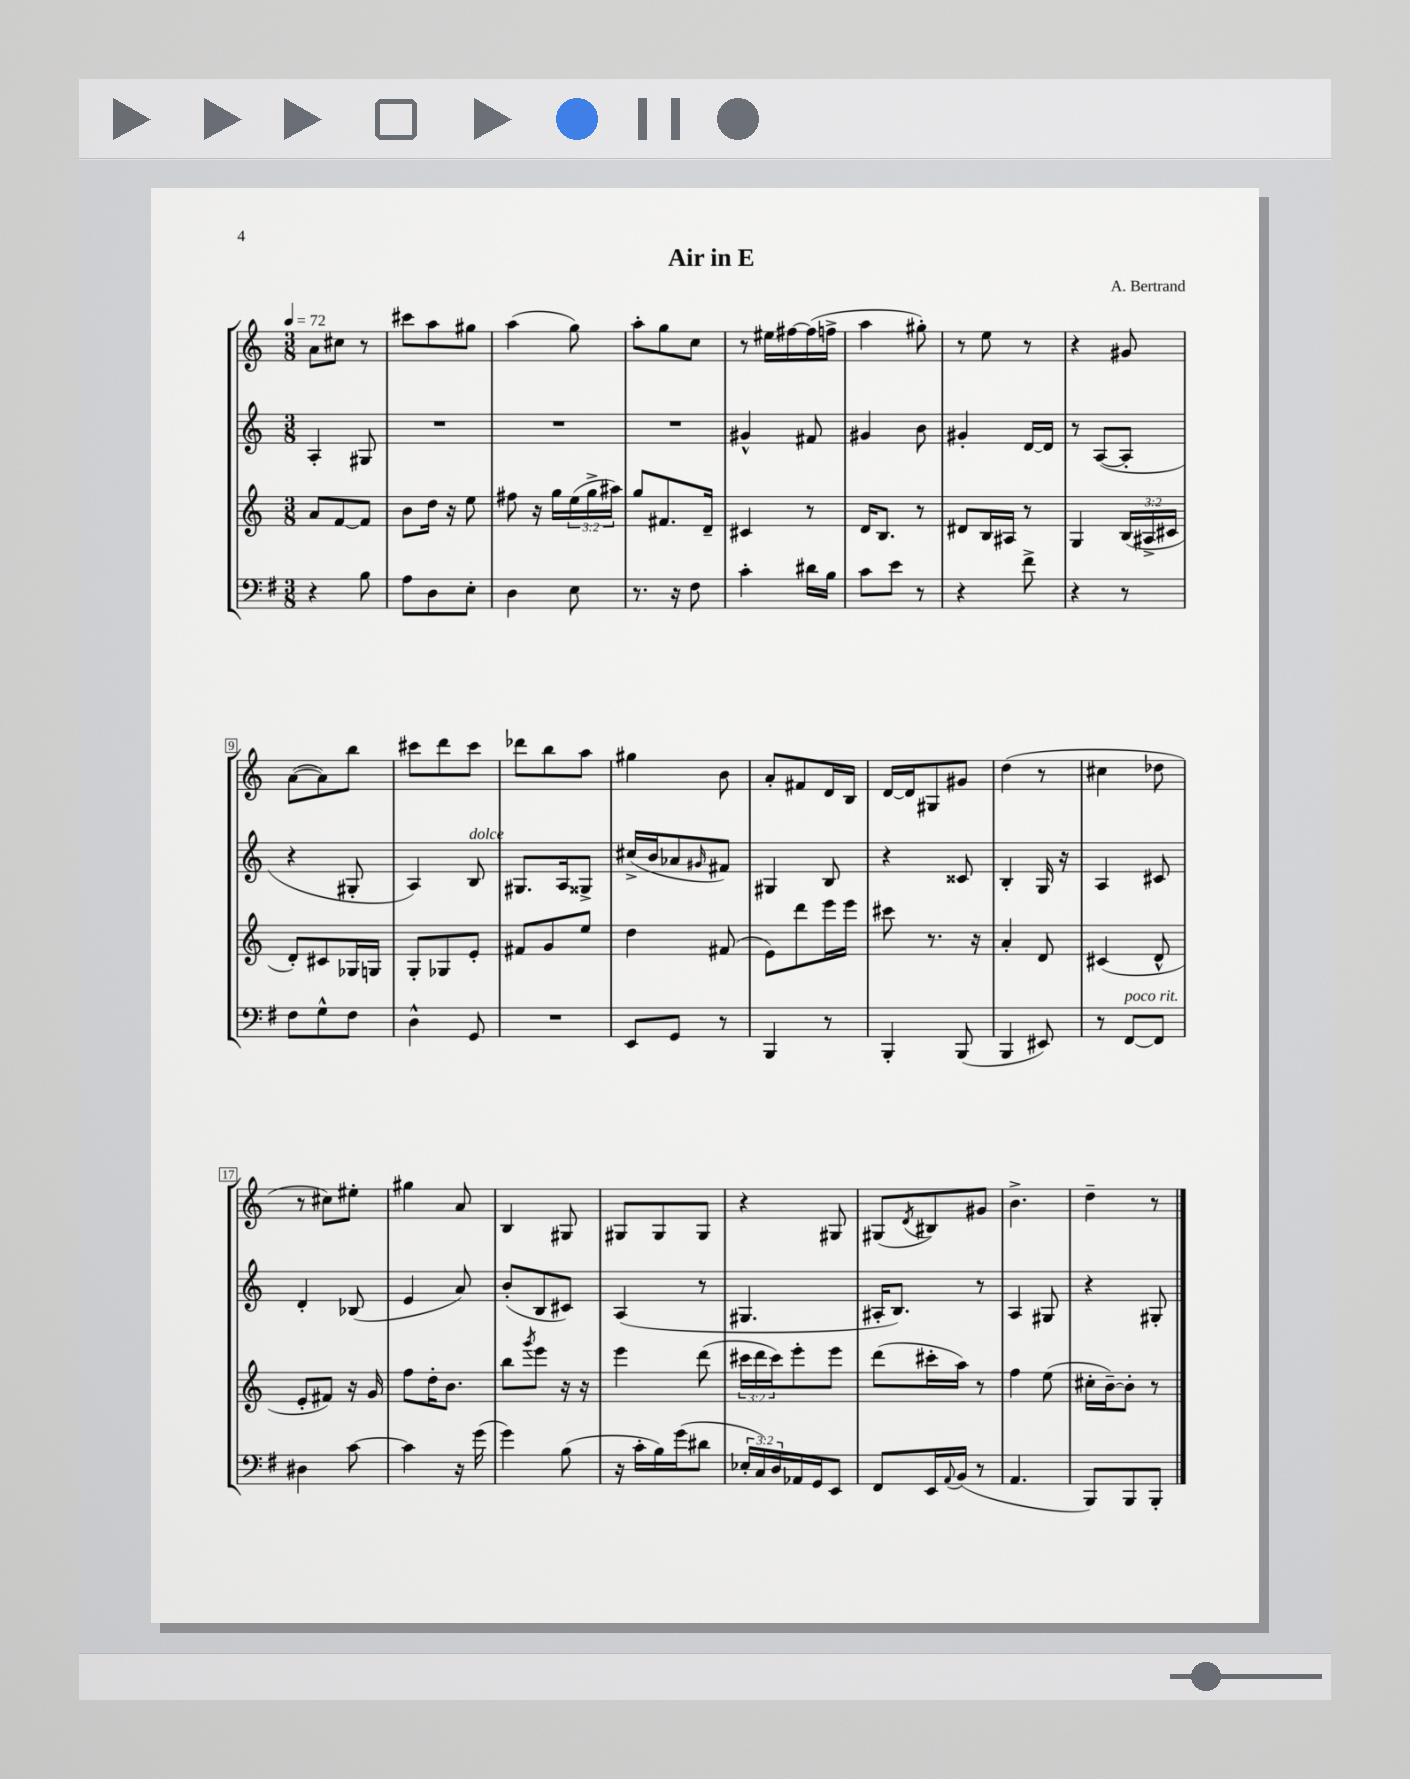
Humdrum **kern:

**kern	**kern	**kern	**kern
*staff4	*staff3	*staff2	*staff1
*clefF4	*clefG2	*clefG2	*clefG2
*k[f#]	*k[]	*k[]	*k[]
*M3/8	*M3/8	*M3/8	*M3/8
*MM72	*MM72	*MM72	*MM72
4r	8a/L	4A'/	8a\L
.	[8f/	.	8cc#\J
8B\	8f/]J	8G#/	8r
=	=	=	=
8A\L	8b\L	4.r	8ccc#\L
8D\	16dd\Jk	.	8aa\
.	16r	.	.
8E'\J	8ee\	.	8gg#\J
=	=	=	=
4D\	8ff#\	4.r	(4aa\
.	16r	.	.
.	16gg\LL	.	.
8E\	(24ee\	.	8gg\)
.	24gg^\	.	.
.	24aa#\JJ)	.	.
=	=	=	=
8.r	8gg/L	4.r	8aa'\L
.	8.f#/	.	8gg\
16r	.	.	.
8F#\	.	.	8cc\J
.	16d~/Jk	.	.
=	=	=	=
4c'\	4c#/	4g#^^/	8r
.	.	.	16ee#\LL
.	.	.	[16ff#\
16d#\LL	8r	8f#/	(16ff#\]
16B\JJ	.	.	16ff^\JJ
=	=	=	=
8c\L	16d/LK	4g#/	4aa\
.	8.B/J	.	.
8e\J	.	.	.
8r	8r	8b\	8gg#'\)
=	=	=	=
4r	8d#/L	4g#'/	8r
.	16B/L	.	8ee\
.	16A#/JJ	.	.
8f#^\	8r	[16d/LL	8r
.	.	16d/]JJ	.
=	=	=	=
4r	4G/	8r	4r
.	.	([8A/L	.
8r	(24B/LL	8A'/]J	8g#/
.	24A#^/	.	.
.	24c#/JJ	.	.
=	=	=	=
8F#\L	8d'/L)	4r	([8a\L
8G^^\	8c#/	.	8a\])
8F#\J	16G-/L	8G#'/	8bb\J
.	16G/JJ	.	.
=	=	=	=
4D^^\	8G'/L	4A/)	8ccc#\L
.	8G-/	.	8ddd\
8GG/	8e'/J	8B/	8ccc#\J
=	=	=	=
4.r	8f#/L	8.G#/L	8ddd-\L
.	8g/	.	8bb\
.	.	16A/k	.
.	8ee/J	8G##^/J	8aa\J
=	=	=	=
8EE/L	4dd\	(16cc#^/LL	4gg#\
.	.	16b/J	.
8GG/J	.	8a-/	.
.	.	16qqg#/	.
8r	(8f#/	8f#/J)	8b\
=	=	=	=
4BBB/	8e\L)	4G#/	8a'/L
.	8ddd\	.	8f#/
8r	16eee\L	8B/	16d/L
.	16eee\JJ	.	16B/JJ
=	=	=	=
4BBB'/	8ccc#\	4r	[16d/LL
.	.	.	16d/]J
.	8.r	.	8G#/
(8BBB/	.	8c##/	8g#/J
.	16r	.	.
=	=	=	=
4BBB/	4a'/	4B'/	(4dd\
8EE#/)	8d/	16G/	8r
.	.	16r	.
=	=	=	=
8r	(4c#/	4A/	4cc#\
[8FF#/L	.	.	.
8FF#/]J	8d^^/	8c#/	8dd-\
=	=	=	=
4D#\	8e'/L	4d'/	8r
.	8f#/J)	.	8cc#\L)
[8c\	16r	(8B-/	8ee#'\J
.	16g/	.	.
=	=	=	=
4c\]	8ff\L	4e/	4gg#\
.	16dd'\K	.	.
.	8.b\J	.	.
16r	.	8a/)	8a/
(16g\	.	.	.
=	=	=	=
4g\)	8bb\L	(8b'/L	4B/
.	8qggg/	.	.
.	8eee\J	8B/	.
(8B\	16r	8c#/J)	8G#/
.	16r	.	.
=	=	=	=
16r	4eee\	(4A/	8G#/L
16c'\LL	.	.	.
16B\)	.	.	8G#/
(16g\J	.	.	.
8d#\J	(8ddd\	8r	8G#/J
=	=	=	=
24E-'/LL	24ccc#\LL	4.G#/	4r
24C/)	24ddd\	.	.
24D/	24ccc#\J)	.	.
16AA-/	8eee'\	.	.
16GG/J	.	.	.
8EE/J	8eee\J	.	8G#/
=	=	=	=
8FF#/L	(8ddd\L	16A#'/LK	(8G#/L
.	.	8.B/J)	.
.	.	.	8qd/
16EE/L	16ccc#'\L	.	8B#/)
8qqAA/	.	.	.
(16BB/JJ	16aa\JJ)	.	.
8r	8r	8r	8g#/J
=	=	=	=
4.AA/	4ff\	4A/	4.b^\
.	(8ee\	8G#/	.
=	=	=	=
8BBB/L)	16cc#'\LL	4r	4dd~\
.	[16b~\J)	.	.
8BBB/	8b'\]J	.	.
8BBB'/J	8r	8G#'/	8r
==	==	==	==
*-	*-	*-	*-
